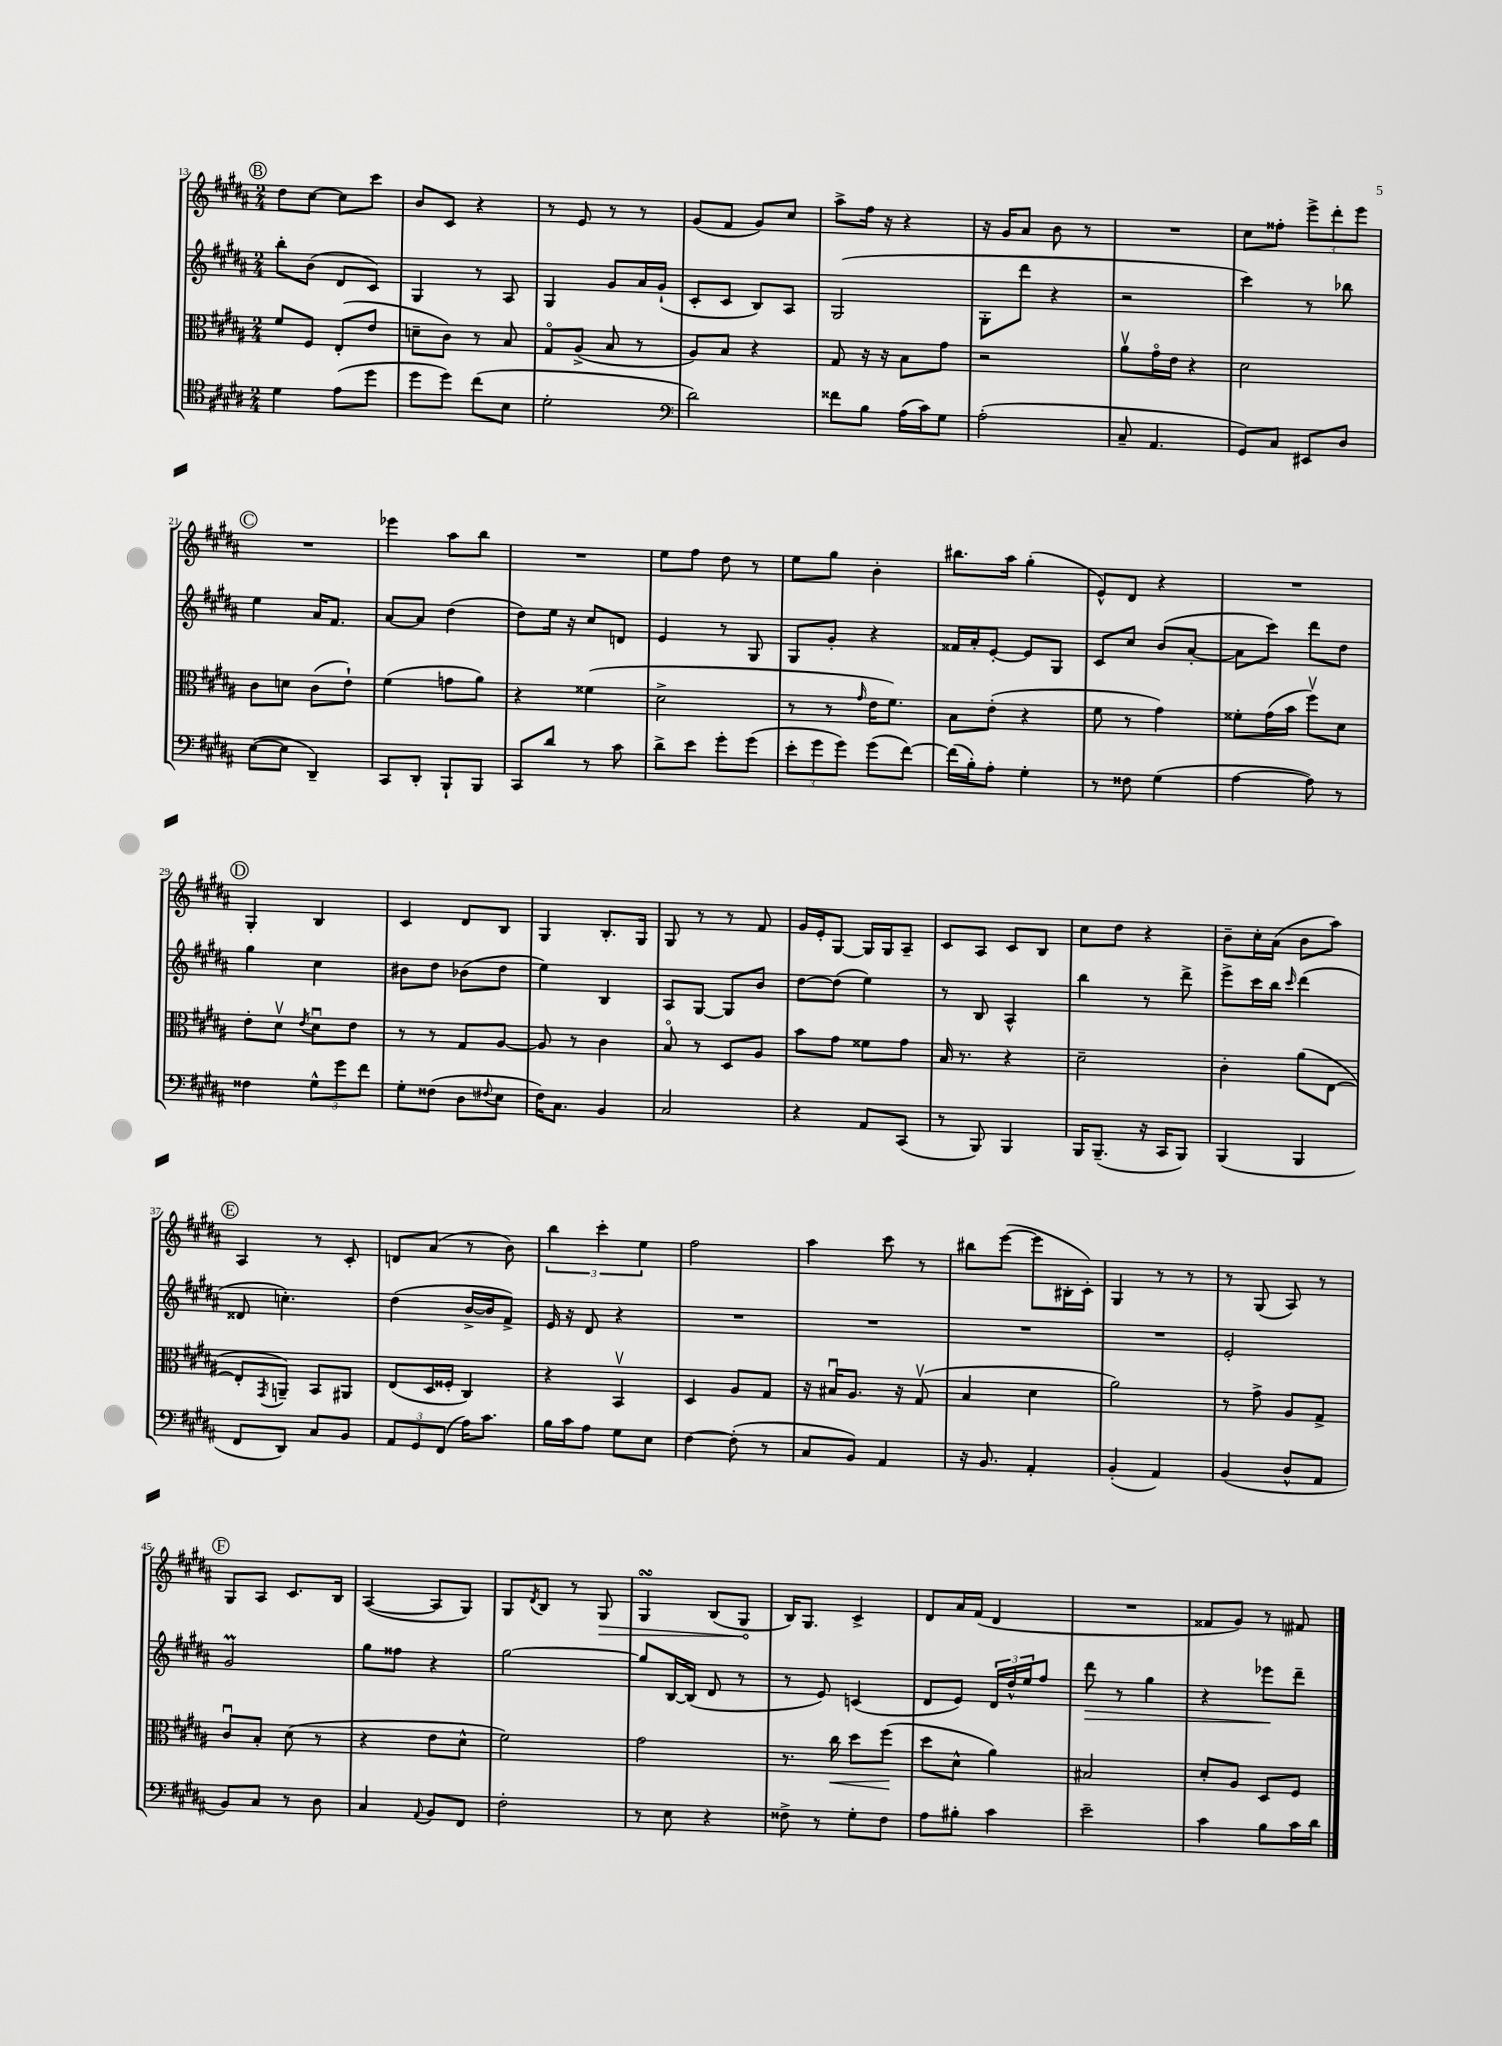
<<
\new StaffGroup <<
\new Staff = "s0" {
    \clef treble \key b \major \numericTimeSignature \time 2/4
    \mark \markup { \circle "B" } dis''8 cis''8~ cis''8 cis'''8 |
    b'8 cis'8 r4 |
    r8 e'8 r8 r8 |
    gis'8( fis'8 gis'8) cis''8 |
    ais''8-> fis''16 r16 r4 |
    r16 gis'16 ais'8 b'8 r8 |
    R2 |
    cis''8 fisis''8-. \tuplet 3/2 { e'''8-> dis'''8-. e'''8 } |
    \mark \markup { \circle "C" } R2 |
    ees'''4 ais''8 b''8 |
    R2 |
    e''8 fis''8 dis''8 r8 |
    e''8 gis''8 b'4-. |
    bis''8. ais''16 gis''4-.( |
    e'8-^) dis'8 r4 |
    R2 |
    \mark \markup { \circle "D" } gis4-. b4 |
    cis'4 dis'8 b8 |
    gis4 b8.-. gis16 |
    gis8 r8 r8 fis'8 |
    gis'16 e'16-. gis8~ gis16 gis16 ais8-- |
    cis'8 ais8 cis'8 b8 |
    cis''8 dis''8 r4 |
    b'8-- cis''16-. ais'16( b'8 ais''8) |
    \mark \markup { \circle "E" } ais4 r8 cis'8-. |
    d'8 ais'8( r8 b'8) |
    \tuplet 3/2 { b''4 cis'''4-. e''4 } |
    fis''2 |
    ais''4 cis'''8 r8 |
    bis''8 e'''8~( e'''8 bis16-. cis'16-.) |
    gis4 r8 r8 |
    r8 gis8( ais8) r8 |
    \mark \markup { \circle "F" } gis8 ais8 cis'8. b16 |
    ais4~( ais8 gis8) |
    gis8 \acciaccatura { dis'8 } b8 r8 \once \override Hairpin.circled-tip = ##t gis8\> |
    gis4\turn b8( gis8\! |
    b16) gis8. cis'4-> |
    dis'8 ais'16 fis'16( dis'4 |
    R2 |
    fisis'8 gis'8) r8 fis'8 \bar "|." |
}
\new Staff = "s1" {
    \clef treble \key b \major \numericTimeSignature \time 2/4
    \mark \markup { \circle "B" } b''8-. b'8( dis'8 cis'8) |
    gis4 r8 ais8 |
    gis4 gis'8 ais'16 gis'16-!( |
    cis'8-. cis'8 b8) ais8 |
    gis2( |
    gis8-. dis'''8 r4 |
    r2 |
    cis'''4) r8 bes''8 |
    \mark \markup { \circle "C" } e''4 ais'16 fis'8. |
    ais'8~ ais'8 dis''4( |
    dis''8) e''16 r16 cis''8 d'8 |
    e'4 r8 gis8 |
    gis8 gis'8-. r4 |
    fisis'16 ais'16-. e'8~-. e'8 gis8 |
    cis'8 cis''8 b'8( ais'8~-. |
    ais'8 cis'''8) dis'''8 dis''8 |
    \mark \markup { \circle "D" } gis''4 cis''4 |
    bis'8 dis''8 bes'8( dis''8 |
    e''4) b4 |
    ais8 gis8~ gis8 b'8 |
    dis''8~ dis''8( e''4) |
    r8 b8 ais4-^ |
    b''4 r8 dis'''8-> |
    e'''8-> cis'''16 b''16 \grace { cis'''16 } dis'''4( |
    \mark \markup { \circle "E" } disis'8 c''4.-.) |
    dis''4( b'16~-> b'16 fis'8->) |
    e'16 r16 dis'8 r4 |
    R2 |
    R2 |
    R2 |
    R2 |
    e'2-. |
    \mark \markup { \circle "F" } gis'2\prall |
    gis''8 fisis''8 r4 |
    gis''2~ |
    gis''8 b16~ b16( dis'8 r8 |
    r8 e'8) c'4( |
    dis'8 e'8) \tuplet 3/2 { dis'16 dis''16-^ e''16 } fis''8 |
    dis'''8\> r8 gis''4 |
    r4 ees'''8\! dis'''8-- \bar "|." |
}
\new Staff = "s2" {
    \clef alto \key b \major \numericTimeSignature \time 2/4
    \mark \markup { \circle "B" } fis'8 fis8 e8-.( e'8 |
    d'8-- cis'8) r8 b8 |
    gis8\flageolet ais8->( b8 r8 |
    ais8) b8 r4 |
    gis8 r16 r16 b8 gis'8 |
    r2 |
    ais'8\upbow gis'16\flageolet e'16 r4 |
    dis'2 |
    \mark \markup { \circle "C" } cis'8 d'8 cis'8( e'8-!) |
    fis'4( g'8 ais'8) |
    r4 fisis'4( |
    dis'2-> |
    r8 r8 \grace { gis'16 } e'16 fis'8.) |
    b8 e'8-.( r4 |
    fis'8 r8 gis'4) |
    fisis'8-. gis'16( b'16 fis''8\upbow) dis'8 |
    \mark \markup { \circle "D" } e'8-. dis'8\upbow \acciaccatura { e'8 } dis'8\downbow e'8 |
    r8 r8 gis8 ais8~ |
    ais8 r8 cis'4 |
    b8\flageolet r8 dis8 ais8 |
    b'8 gis'8 fisis'8 gis'8 |
    b16 r8. r4 |
    dis'2-- |
    cis'4-. ais'8( e8~ |
    \mark \markup { \circle "E" } e8-. \acciaccatura { gis,8 } a,8--) b,8 ais,8 |
    e8( dis16 fisis16-. cis4) |
    r4 b,4\upbow |
    dis4 ais8 gis8 |
    r16 bis16\downbow ais8. r16 gis8\upbow( |
    b4 dis'4 |
    ais'2) |
    r8 gis'8-> ais8 gis8-> |
    \mark \markup { \circle "F" } cis'8\downbow b8-. dis'8( r8 |
    r4 e'8 dis'8-^ |
    fis'2) |
    gis'2 |
    r8. cis''16\< dis''8 fis''8\!( |
    dis''8 dis'8-^ ais'4) |
    bis2 |
    dis'8-. ais8 dis8 fis8 \bar "|." |
}
\new Staff = "s3" {
    \clef tenor \key b \major \numericTimeSignature \time 2/4
    \mark \markup { \circle "B" } dis'4 e'8( dis''8 |
    dis''8 dis''8) cis''8( b8 |
    dis'2-. |
    \clef bass dis'2) |
    fisis'8 b8 ais16( cis'16) gis8 |
    ais2-.( |
    cis8-- ais,4. |
    gis,8) cis8 eis,8 dis8 |
    \mark \markup { \circle "C" } e8~( e8 dis,4--) |
    cis,8 dis,8-. b,,8-! b,,8 |
    cis,8 dis'8 r8 cis'8 |
    dis'8-> e'8 gis'8-. gis'8( |
    \tuplet 3/2 { e'8-. gis'8 gis'8) } gis'8( fis'8~) |
    fis'16( b16-.) ais8-. gis4-. |
    r8 fisis8 gis4( |
    ais4~ ais8) r8 |
    \mark \markup { \circle "D" } fisis4 \tuplet 3/2 { gis8-^ gis'8 fis'8 } |
    gis8-. fisis8( dis8 \appoggiatura { fis8 } e8 |
    fis16) cis8. b,4 |
    cis2 |
    r4 ais,8 cis,8( |
    r8 b,,8) b,,4 |
    b,,16 b,,8.--( r16 cis,16 b,,8) |
    b,,4( b,,4 |
    \mark \markup { \circle "E" } fis,8 dis,8) cis8 b,8 |
    \tuplet 3/2 { ais,8 gis,8 fis,8( } ais16) cis'8. |
    b16 cis'16 ais8 gis8 e8 |
    fis4~ fis8-.( r8 |
    cis8 b,8) ais,4 |
    r16 b,8. ais,4-. |
    b,4-.( ais,4) |
    b,4( dis8-^ ais,8 |
    \mark \markup { \circle "F" } b,8) cis8 r8 dis8 |
    cis4 \appoggiatura { ais,8 } b,8 fis,8 |
    fis2-. |
    r8 e8 r4 |
    fisis8-> r8 gis8-. fisis8 |
    ais8 bis8-. cis'4 |
    e'2-- |
    cis'4 b8 cis'16 dis'16 \bar "|." |
}
>>
>>
\layout { \context { \Score currentBarNumber = #13 } }
